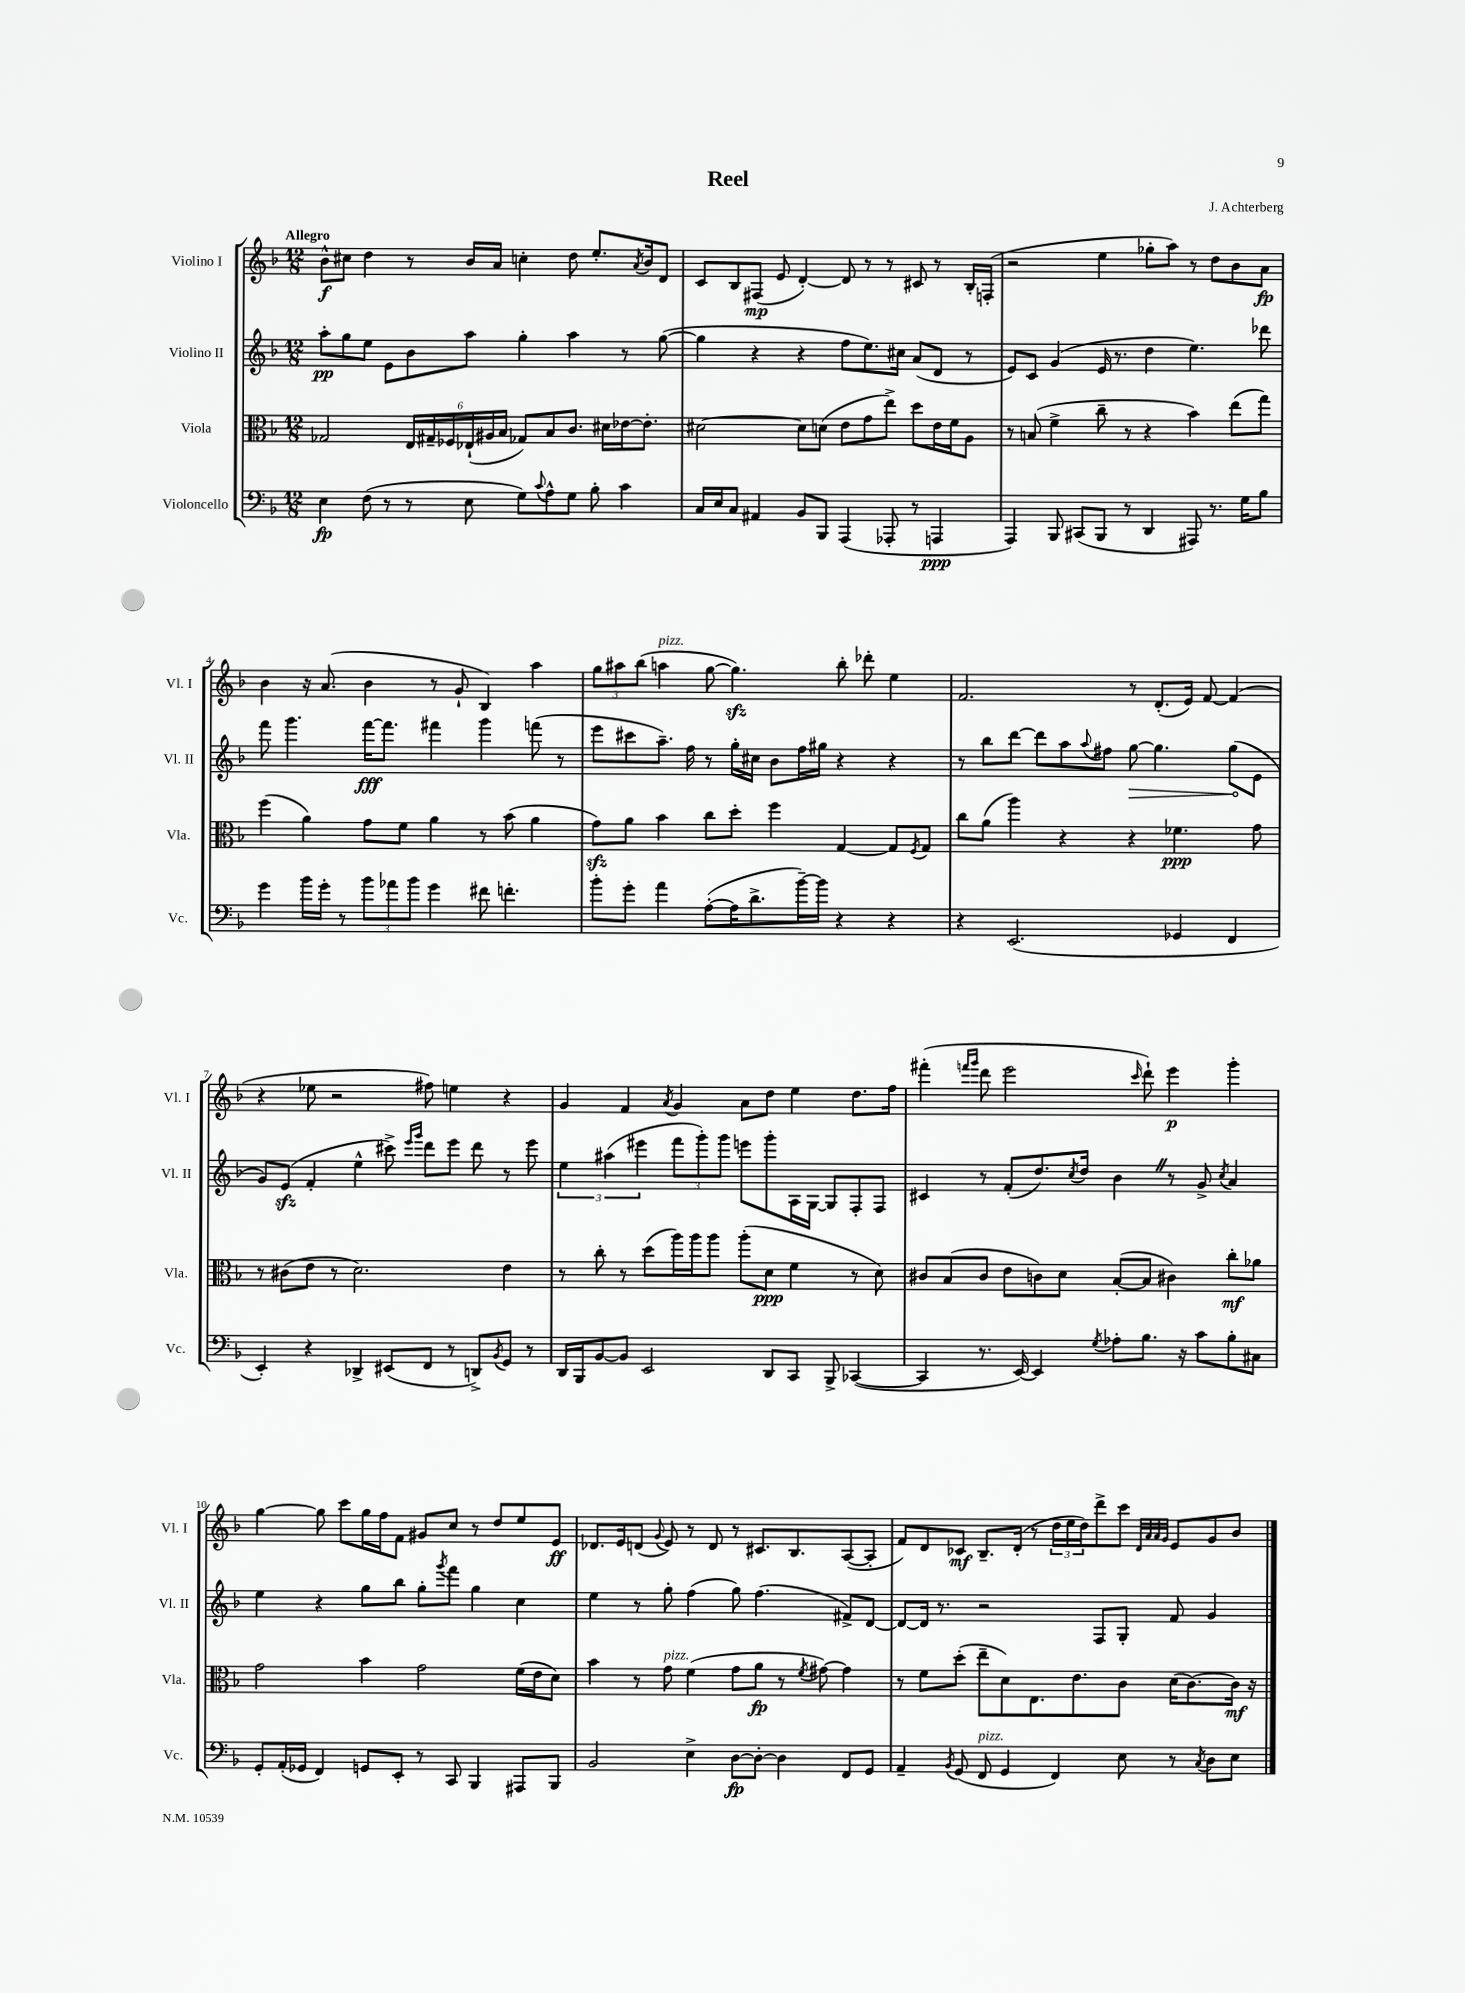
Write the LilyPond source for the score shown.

\header { title = "Reel" composer = "J. Achterberg" }
<<
\new StaffGroup <<
\new Staff = "s0" \with { instrumentName = "Violino I" shortInstrumentName = "Vl. I" } {
    \clef treble \key f \major \numericTimeSignature \time 12/8 \tempo "Allegro"
    bes'8-^\f cis''8 d''4 r8 bes'16 a'16 c''4-. d''8 e''8.-. \acciaccatura { a'8 } bes'16 d'8 |
    c'8 bes8 fis8\mp( e'8 d'4~-.) d'8 r8 r8 cis'8 r8 bes16-. f16-.( |
    r2 e''4 ges''8-. a''8) r8 d''8 bes'8 a'8\fp |
    bes'4 r16 a'8.( bes'4 r8 g'8-! bes4) a''4 |
    \tuplet 3/2 { g''8 ais''8 bes''8( } a''4^\markup { \italic "pizz." } g''8~ g''4.\sfz) bes''8-. des'''8-. e''4 |
    f'2. r8 d'8.-.( e'16) f'8~ f'4( |
    r4 ees''8 r2 fis''8) e''4 r4 |
    g'4 f'4 \acciaccatura { a'8 } g'4 a'8 d''8 e''4 d''8. f''16 |
    fis'''4-.( \grace { f'''16 g'''16 } d'''8 e'''2 \grace { c'''16 } d'''8-!) e'''4\p g'''4-. |
    g''4~ g''8 c'''8 g''16 f''16 f'8 gis'8 c''8 r8 d''8 e''8 e'8\ff |
    des'8. e'16 d'8( \appoggiatura { g'8 } e'8) r8 d'8 r8 cis'8. bes8. a8~( a8-. |
    f'8) d'8 ces'8\mf bes8.-- d'16-.( r8 \tuplet 3/2 { d''16 e''16 d''16) } d'''8-> c'''8 \grace { d'32 a'32 a'32 g'32 } e'8 g'8 bes'8 \bar "|." |
}
\new Staff = "s1" \with { instrumentName = "Violino II" shortInstrumentName = "Vl. II" } {
    \clef treble \key f \major \numericTimeSignature \time 12/8
    a''8-.\pp g''8 e''8 e'8 bes'8 a''8 g''4-. a''4 r8 g''8~( |
    g''4 r4 r4 f''8 e''8.) cis''16 a'8( d'8 r8 |
    e'8) c'8 g'4( e'16 r8. d''4 e''4.) des'''8 |
    f'''8 g'''4. f'''16~\fff f'''8. fis'''4 g'''4 f'''8( r8 |
    e'''8 cis'''8 a''8.--) f''16 r8 g''16-. cis''16 bes'8 f''16 gis''16 r4 r4 |
    r8 bes''8 d'''8~ d'''8 a''8 \appoggiatura { a''8 } fis''8 \once \override Hairpin.circled-tip = ##t g''8~\> g''4. g''8\!( e'8 |
    g'8) e'8\sfz( f'4-. e''4-^ cis'''8->) \grace { e'''16 g'''16 } d'''8 e'''8 d'''8 r8 e'''8 |
    \tuplet 3/2 { e''4 ais''4( eis'''4 } \tuplet 3/2 { f'''8 g'''8-.) g'''8 } e'''8 g'''8-. a16 g16~ g8 f8-. f8 |
    cis'4 r8 f'8-.( d''8.) \acciaccatura { c''8 } d''16 bes'4 \once \override BreathingSign.text = \markup { \musicglyph "scripts.caesura.straight" } \breathe r8 g'8-> \acciaccatura { c''8 } a'4 |
    e''4 r4 g''8 bes''8 g''8-. \acciaccatura { g'''8 } f'''8 g''4 c''4 |
    e''4 r8 g''8-. f''4( g''8) f''4.( fis'8->) d'8~ |
    d'8~ d'16 r8. r2 f8 g8-. f'8 g'4 \bar "|." |
}
\new Staff = "s2" \with { instrumentName = "Viola" shortInstrumentName = "Vla." } {
    \clef alto \key f \major \numericTimeSignature \time 12/8
    ges2 \tuplet 6/4 { e16 gis16-- fes16 ees16-!( ais16 bes16 } ges8) bes8 c'8. dis'16 ees'16~ ees'8.-. |
    dis'2~ dis'8 d'8( e'8 g'8 e''8->) d''8 e'16 f'16 a8 |
    r8 b8( f'4-> c''8-- r8 r4 bes'4) e''8( g''8) |
    f''4( a'4) g'8 f'8 a'4 r8 bes'8( a'4 |
    g'8\sfz) a'8 bes'4 c''8 d''8-. f''4 g4~ g8 \acciaccatura { f8 } g8 |
    c''8 a'8( a''4) r4 r4 fes'4.\ppp g'8 |
    r8 cis'8( e'8 r8 d'2.) e'4 |
    r8 c''8-. r8 d''8( a''16) a''16 a''8 a''8-.( d'8\ppp f'4 r8 d'8) |
    cis'8 bes8( cis'8 e'8 c'8) d'8 bes8~-.( bes8 cis'4) c''8-.\mf aes'8 |
    g'2 bes'4 g'2 f'16( e'16 d'8) |
    bes'4 r8 g'8^\markup { \italic "pizz." } f'4( g'8 a'8\fp r8 \acciaccatura { f'8 } gis'8~) gis'4 |
    r8 f'8 d''8-.( e''8-- d'8) e8. e'8. c'8 d'16( c'8.~) c'16\mf r16 \bar "|." |
}
\new Staff = "s3" \with { instrumentName = "Violoncello" shortInstrumentName = "Vc." } {
    \clef bass \key f \major \numericTimeSignature \time 12/8
    e4\fp f8( r8 r8 e8 g8) \appoggiatura { c'8 } a8-^ g8 bes8-. c'4 |
    c16 e16 c8 ais,4 bes,8 bes,,8 a,,4( aes,,8-. r8 a,,4\ppp |
    a,,4) bes,,8 cis,8( bes,,8 r8 d,4 ais,,8) r8. g16 bes8 |
    g'4 bes'16 g'16-. r8 \tuplet 3/2 { bes'8 aes'8 bes'8 } g'4 fis'8 f'4.-. |
    bes'8-. g'8-. a'4 a8~-.( a16 d'8.-> bes'16~--) bes'16 r4 r4 |
    r4 e,2.( ges,4 f,4 |
    e,4-.) r4 des,4-> eis,8( f,8 r8 d,8->) \acciaccatura { bes,8 } g,8 r8 |
    d,16 bes,,16 bes,8~ bes,8 e,2 d,8 c,8 bes,,8-> ces,4~( |
    ces,4 r8. e,16~) e,4 \acciaccatura { g8 } aes8-. bes8. r16 c'8 bes8-. cis8 |
    g,8-. a,16-.( ges,16 f,4) g,8 e,8-. r8 c,8 bes,,4 ais,,8 bes,,8 |
    bes,2 e4-> d8~\fp d8~-. d4 f,8 g,8 |
    a,4-- \acciaccatura { bes,8 } g,8( f,8^\markup { \italic "pizz." } g,4 f,4) e8 r8 \acciaccatura { c8 } d8 e8 \bar "|." |
}
>>
>>
